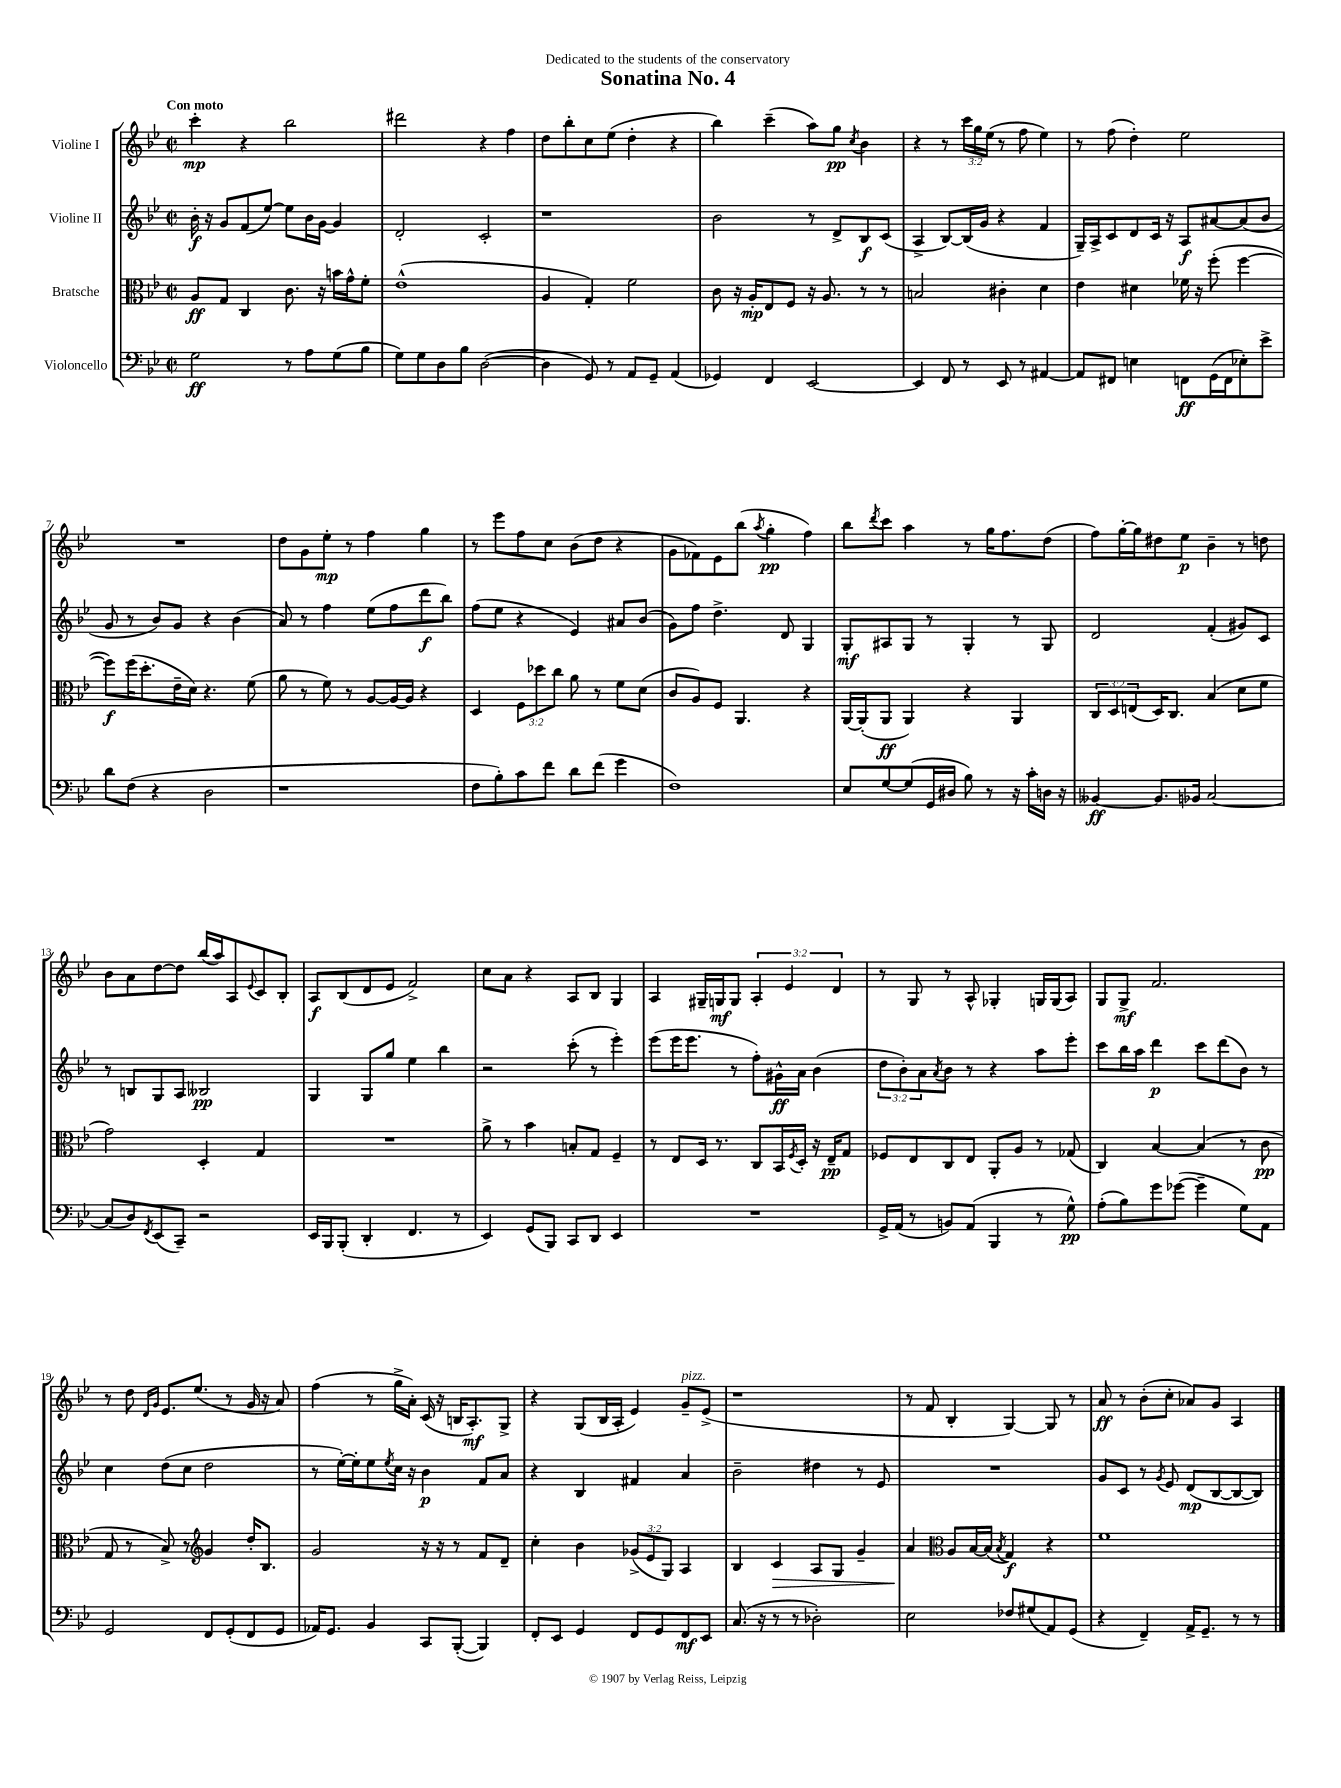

**kern	**kern	**kern	**kern
*staff4	*staff3	*staff2	*staff1
*clefF4	*clefC3	*clefG2	*clefG2
*k[b-e-]	*k[b-e-]	*k[b-e-]	*k[b-e-]
*M2/2	*M2/2	*M2/2	*M2/2
*met(c|)	*met(c|)	*met(c|)	*met(c|)
2G	8A	16b-'	4ccc'
.	.	16r	.
.	8G	8g	.
.	4C	(8f	4r
.	.	[8ee-)	.
8r	8.c	8ee-]	2bb-
8A	.	16b-	.
.	16r	[16g	.
(8G	16b	4g]	.
.	16g^^	.	.
8B-	8f'	.	.
=	=	=	=
8G)	(1e-^^	2d'	2ddd#
8G	.	.	.
8D	.	.	.
8B-	.	.	.
([2D	.	2c'	4r
.	.	.	4ff
=	=	=	=
4D]	4A	1r	8dd
.	.	.	8bb-'
8GG)	4G')	.	8cc
8r	.	.	(8ee-
8AA	2f	.	4dd'
8GG~	.	.	.
(4AA	.	.	4r
=	=	=	=
4GG-)	8c	2b-	4bb-)
.	16r	.	.
.	16A'	.	.
4FF	8E-	.	(4ccc~
.	8F	.	.
[2EE-	16r	8r	8aa)
.	8.A	.	.
.	.	8d^	8gg
.	.	.	8qcc
.	8r	8B-	4b-
.	8r	(8c	.
=	=	=	=
4EE-]	2B	4A^	4r
8FF	.	[8B-)	8r
8r	.	(16B-]	24ccc
.	.	.	24gg
.	.	16g	.
.	.	.	(24ee-
8EE-	4c#'	4r	8r
8r	.	.	8ff
[4AA#	4d	4f	4ee-)
=	=	=	=
8AA#]	4e-	16G~)	8r
.	.	16A^	.
8FF#	.	8c	(8ff
4E	4d#	8d	4dd')
.	.	16c	.
.	.	16r	.
8FF	16f-	8A	2ee-
.	16r	.	.
(16GG	(8ff'	[8a#	.
16FF	.	.	.
8E-')	[4ff	(8a#]	.
8e-^	.	8b-	.
=	=	=	=
8d	8ff])	8g	1r
(8F	(16ff	8r	.
.	8.dd'	.	.
4r	.	8b-)	.
.	16e-~	8g	.
.	16d)	.	.
2D	4.r	4r	.
.	.	(4b-	.
.	(8f	.	.
=	=	=	=
1r	8a	8a)	8dd
.	8r	8r	8g
.	8f)	4ff	8ee-'
.	8r	.	8r
.	[8A	(8ee-	4ff
.	16A_	8ff	.
.	16A]	.	.
.	4r	8ddd	4gg
.	.	8bb-)	.
=	=	=	=
8F	4D	(8ff	8r
8B-')	.	8ee-	8eee-
8c	12F	4r	8ff
.	12dd-	.	.
8f	.	.	8cc
.	12cc	.	.
8d	8a	4e-)	(8b-
(8f	8r	.	8dd
4g	8f	8a#	4r
.	(8d	(8b-	.
=	=	=	=
1F)	8c	8g)	8g
.	8A)	8ff	8f-)
.	8F	4.dd^	8e-
.	4.AA	.	(8bb-
.	.	.	8qaa
.	.	.	4gg'
.	.	8d	.
.	4r	4G	4ff)
=	=	=	=
8E-	[16AA	8G'	8bb-
.	(16AA']	.	.
.	.	.	8qddd
[8G	8AA	8A#	8ccc
(8G]	4AA)	8G	4aa
16GG	.	8r	.
16D#	.	.	.
8B-)	4r	4G'	8r
8r	.	.	16gg
.	.	.	8.ff
16r	4AA	8r	.
16c'	.	.	.
16D	.	8G	(8dd
16r	.	.	.
=	=	=	=
[4BB--	12C	2d	8ff)
.	12D	.	.
.	.	.	[16gg'
.	(12E	.	.
.	.	.	16gg]
8.BB--]	16D)	.	8dd#
.	8.C	.	.
.	.	.	8ee-
16BB-	.	.	.
[2C	(4B-	(4f'	4b-~
.	8d	8g#)	8r
.	8f	8c	8dd
=	=	=	=
(8C]	2g)	8r	8b-
8D)	.	8B	8a
8qFF	.	.	.
(8EE-	.	8G	[8dd
8CC~)	.	8A	8dd]
2r	4D'	2B--	(16bb-
.	.	.	16aa)
.	.	.	8A
.	.	.	8qqe-
.	4G	.	8c
.	.	.	8B-'
=	=	=	=
16EE-	1r	4G	8A
16BBB-	.	.	.
(8BBB-'	.	.	(8B-
4DD'	.	8G	8d
.	.	8gg	8e-
4.FF	.	4ee-	2f^)
.	.	4bb-	.
8r	.	.	.
=	=	=	=
4EE-)	8a^	2r	8cc
.	8r	.	8a
(8GG	4b-	.	4r
8BBB-)	.	.	.
8CC	8B'	(8ccc'	8A
8DD	8G	8r	8B-
4EE-	4F~	4eee-')	4G
=	=	=	=
1r	8r	(8eee-	4A
.	8E-	16eee-	.
.	.	8.eee-	.
.	16D	.	16G#~
.	8.r	.	16G
.	.	8r	8G
.	8C	8ff')	6A'
.	16BB-	16g#^^	.
.	.	.	6e-
.	8qF	.	.
.	16D'	16a	.
.	16r	(4b-	.
.	16E-~	.	.
.	.	.	6d
.	8G	.	.
=	=	=	=
16GG^	8F-	12dd	8r
(16AA	.	.	.
.	.	12b-')	.
8r	8E-	.	8G
.	.	12a	.
.	.	8qa	.
8BB)	8C	8b-	8r
(8AA	8E-	8r	8A^^
4BBB-	8AA'	4r	4G-'
.	8A	.	.
8r	8r	8aa	16G
.	.	.	(16G
8G^^)	(8G-	8eee-'	8A)
=	=	=	=
(8A'	4C)	8ccc	8G
8B-)	.	16bb-	8G^
.	.	16aa	.
8g	[4B-	4ddd	2.f
([8g-	.	.	.
4g-~]	(4B-]	8ccc	.
.	.	(8ddd	.
8G)	8r	8b-)	.
8AA	8c	8r	.
=	=	=	=
2GG	8G	4cc	8r
.	8r	.	8dd
.	.	.	16qqd
.	.	.	16qqg
.	8B-^)	(8dd	8.e-
.	8r	8cc	.
.	.	.	(8.ee-
*	*clefG2	*	*
8FF	4g	2dd	.
(8GG'	.	.	8r
8FF	16dd'	.	16g
.	8.B-	.	16r
8GG	.	.	8a)
=	=	=	=
16AA-)	2g	8r	(4ff
8.GG	.	.	.
.	.	[16ee-')	.
.	.	16ee-']	.
4BB-	.	8ee-	8r
.	.	8qee-	.
.	.	16cc	16gg^
.	.	16r	16a')
8CC	16r	4b-	(16c
.	16r	.	16r
([8BBB-'	8r	.	16B
.	.	.	8.A')
4BBB-])	8f	8f	.
.	8d~	8a	8G^
=	=	=	=
8FF'	4cc'	4r	4r
8EE-	.	.	.
4GG	4b-	4B-	(8G
.	.	.	16B-
.	.	.	16A'
8FF	(12g-^	4f#	4e-)
.	12e-	.	.
8GG	.	.	.
.	12G)	.	.
8FF	4A	4a	8g~
8EE-	.	.	(8e-^
=	=	=	=
(8.C	4B-	2b-~	1r
16r	.	.	.
8r	4c	.	.
8r	.	.	.
2D-')	8A	4dd#	.
.	8G	.	.
.	4g~	8r	.
.	.	8e-	.
=	=	=	=
2E-	4a	1r	8r
.	.	.	8f
*	*clefC3	*	*
.	8A	.	4B-'
.	[16B-	.	.
.	(16B-]	.	.
.	8qB-	.	.
8F-	4G)	.	[4G)
(8G#	.	.	.
8AA)	4r	.	8G]
(8GG	.	.	8r
=	=	=	=
4r	1f	8g	8a
.	.	8c	8r
4FF~)	.	8r	(8b-'
.	.	8qg	.
.	.	8e-	8cc'
16AA^	.	(8d	8a-)
8.GG~	.	.	.
.	.	[8B-	8g
8r	.	8B-_	4A
8r	.	8B-])	.
==	==	==	==
*-	*-	*-	*-
